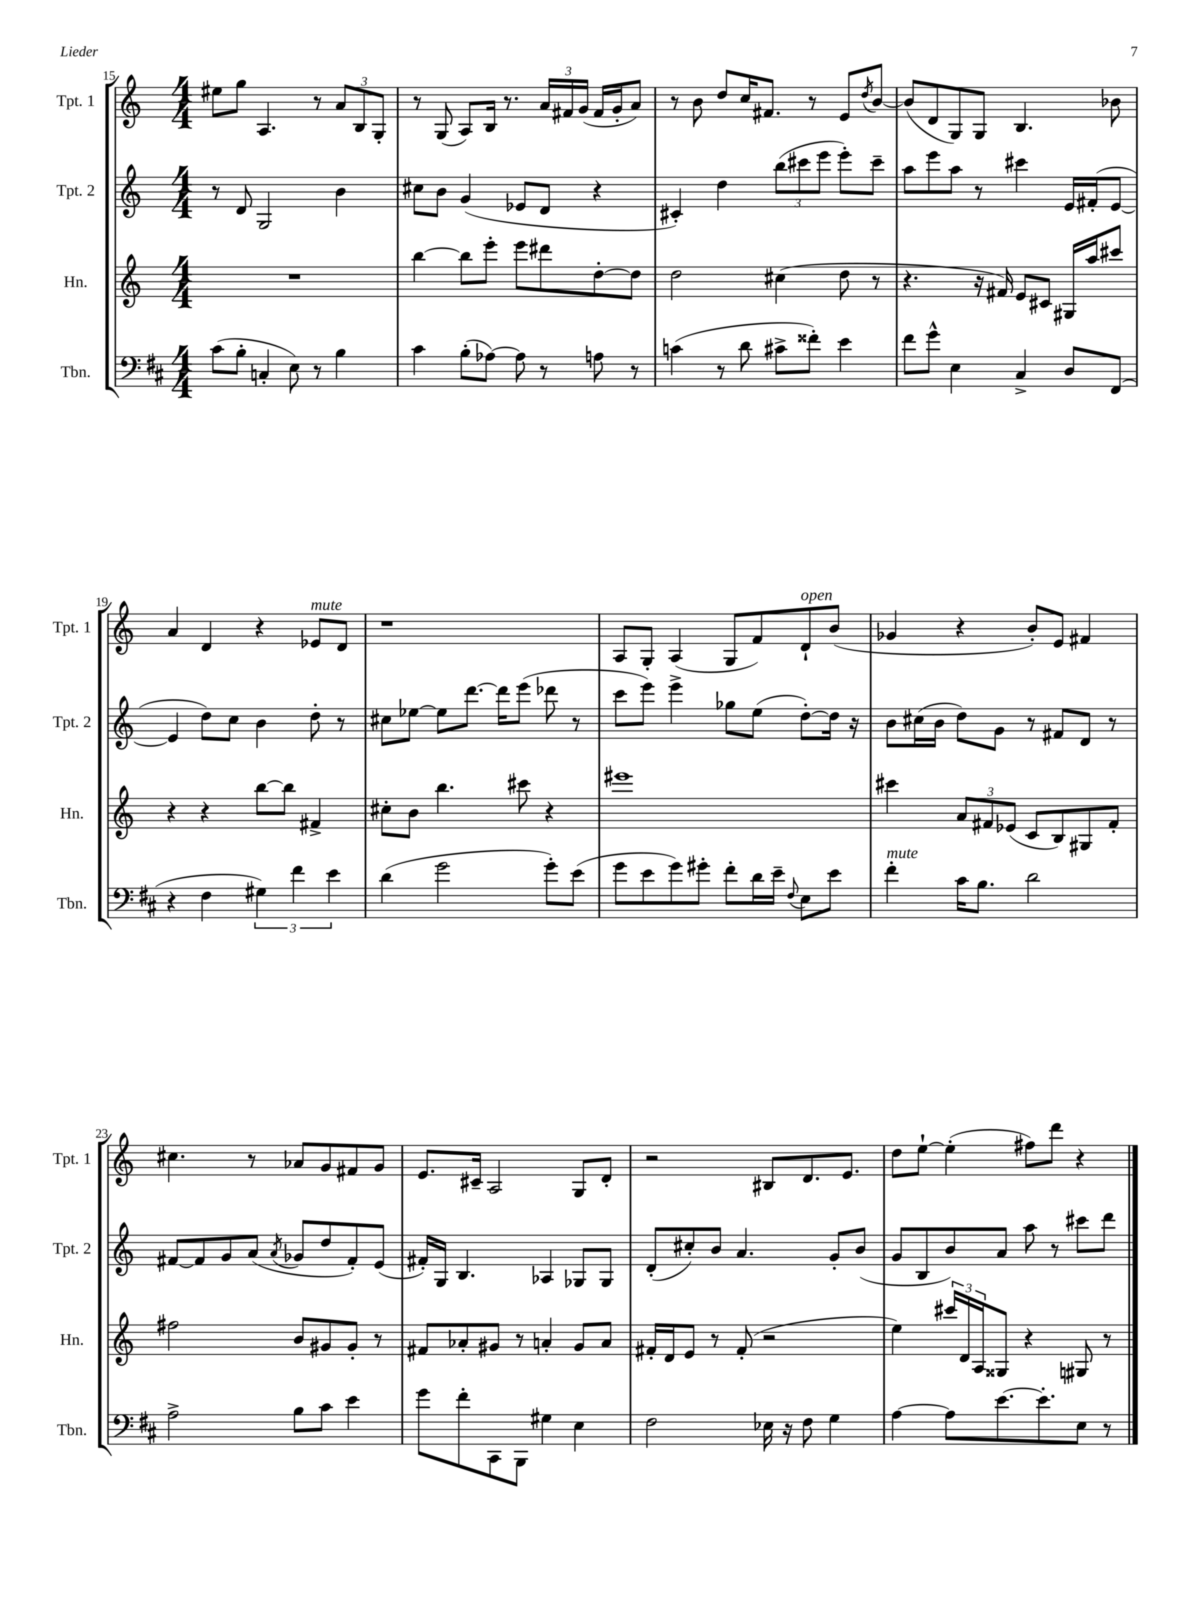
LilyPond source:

<<
\new StaffGroup <<
\new Staff = "s0" \with { instrumentName = "Tpt. 1" shortInstrumentName = "Tpt. 1" } {
    \clef treble \key c \major \numericTimeSignature \time 4/4
    eis''8 g''8 a4. r8 \tuplet 3/2 { a'8 b8 g8-. } |
    r8 g8( a8) b16 r8. \tuplet 3/2 { a'16 fis'16 g'16( } fis'16 g'16-. a'8) |
    r8 b'8 d''8 c''16 fis'8. r8 e'8 \acciaccatura { d''8 } b'8~ |
    b'8( d'8 g8) g8 b4. bes'8 |
    a'4 d'4 r4 ees'8^\markup { \italic "mute" } d'8 |
    r1 |
    a8 g8-. a4( g8 f'8) d'8-!^\markup { \italic "open" } b'8( |
    ges'4 r4 b'8-.) e'8 fis'4 |
    cis''4. r8 aes'8 g'8 fis'8 g'8 |
    e'8. cis'16-- a2 g8 d'8-. |
    r2 bis8 d'8. e'8. |
    d''8 e''8~-! e''4-.( fis''8) d'''8 r4 \bar "|." |
}
\new Staff = "s1" \with { instrumentName = "Tpt. 2" shortInstrumentName = "Tpt. 2" } {
    \clef treble \key c \major \numericTimeSignature \time 4/4
    r8 d'8 g2 b'4 |
    cis''8 b'8 g'4( ees'8 d'8 r4 |
    cis'4-.) d''4 \tuplet 3/2 { b''8( cis'''8 e'''8 } e'''8-.) cis'''8-- |
    a''8 e'''8 a''8 r8 cis'''4 e'16 fis'16-.( e'8~ |
    e'4 d''8) c''8 b'4 d''8-. r8 |
    cis''8 ees''8~ ees''8 d'''8.~ d'''16 e'''8( des'''8 r8 |
    c'''8 e'''8) e'''4-> ges''8 e''8( d''8~-.) d''16 r16 |
    b'8 cis''16( b'16 d''8) g'8 r8 fis'8 d'8 r8 |
    fis'8~ fis'8 g'8 a'8( \acciaccatura { a'8 } ges'8 d''8 fis'8-.) e'8( |
    fis'16-.) g16 b4. aes4 ges8 ges8 |
    d'8-.( cis''8-.) b'8 a'4. g'8-. b'8( |
    g'8 b8 b'8) a'8 a''8 r8 cis'''8 d'''8 \bar "|." |
}
\new Staff = "s2" \with { instrumentName = "Hn." shortInstrumentName = "Hn." } {
    \clef treble \key c \major \numericTimeSignature \time 4/4
    R1 |
    b''4~ b''8 e'''8-. e'''8 dis'''8 d''8~-. d''8 |
    d''2 cis''4( d''8 r8 |
    r4. r16 fis'16) e'8 cis'8 gis16 a''16 cis'''8 |
    r4 r4 b''8~ b''8 fis'4-> |
    cis''8-. b'8 b''4. cis'''8 r4 |
    eis'''1 |
    cis'''4 \tuplet 3/2 { a'8 fis'8 ees'8( } c'8 b8) gis8 fis'8-. |
    fis''2 b'8 gis'8 gis'8-. r8 |
    fis'8 aes'8-. gis'8 r8 a'4-. gis'8 a'8 |
    fis'16-. d'16 e'8 r8 fis'8-.( r2 |
    e''4) \tuplet 3/2 { cis'''16 d'16 a16 } gisis8 r4 gis8 r8 \bar "|." |
}
\new Staff = "s3" \with { instrumentName = "Tbn." shortInstrumentName = "Tbn." } {
    \clef bass \key d \major \numericTimeSignature \time 4/4
    cis'8( b8-. c4-. e8) r8 b4 |
    cis'4 b8-.( aes8~) aes8 r8 a8 r8 |
    c'4( r8 d'8 cis'8-> fisis'8-.) e'4 |
    fis'8 g'8-^ e4 cis4-> d8 fis,8( |
    r4 fis4 \tuplet 3/2 { gis4) fis'4 e'4 } |
    d'4( g'2 g'8-.) e'8( |
    g'8 e'8 g'8) gis'8-. fis'8-. d'16 e'16-- \appoggiatura { fis8 } e8 e'8 |
    fis'4-.^\markup { \italic "mute" } cis'16 b8. d'2 |
    a2-> b8 cis'8 e'4 |
    g'8 fis'8-. cis,8 b,,8 gis4 e4 |
    fis2 ees16 r16 fis8 g4 |
    a4~ a8 e'8.~ e'8.-. e8 r8 \bar "|." |
}
>>
>>
\layout { \context { \Score currentBarNumber = #15 } }
